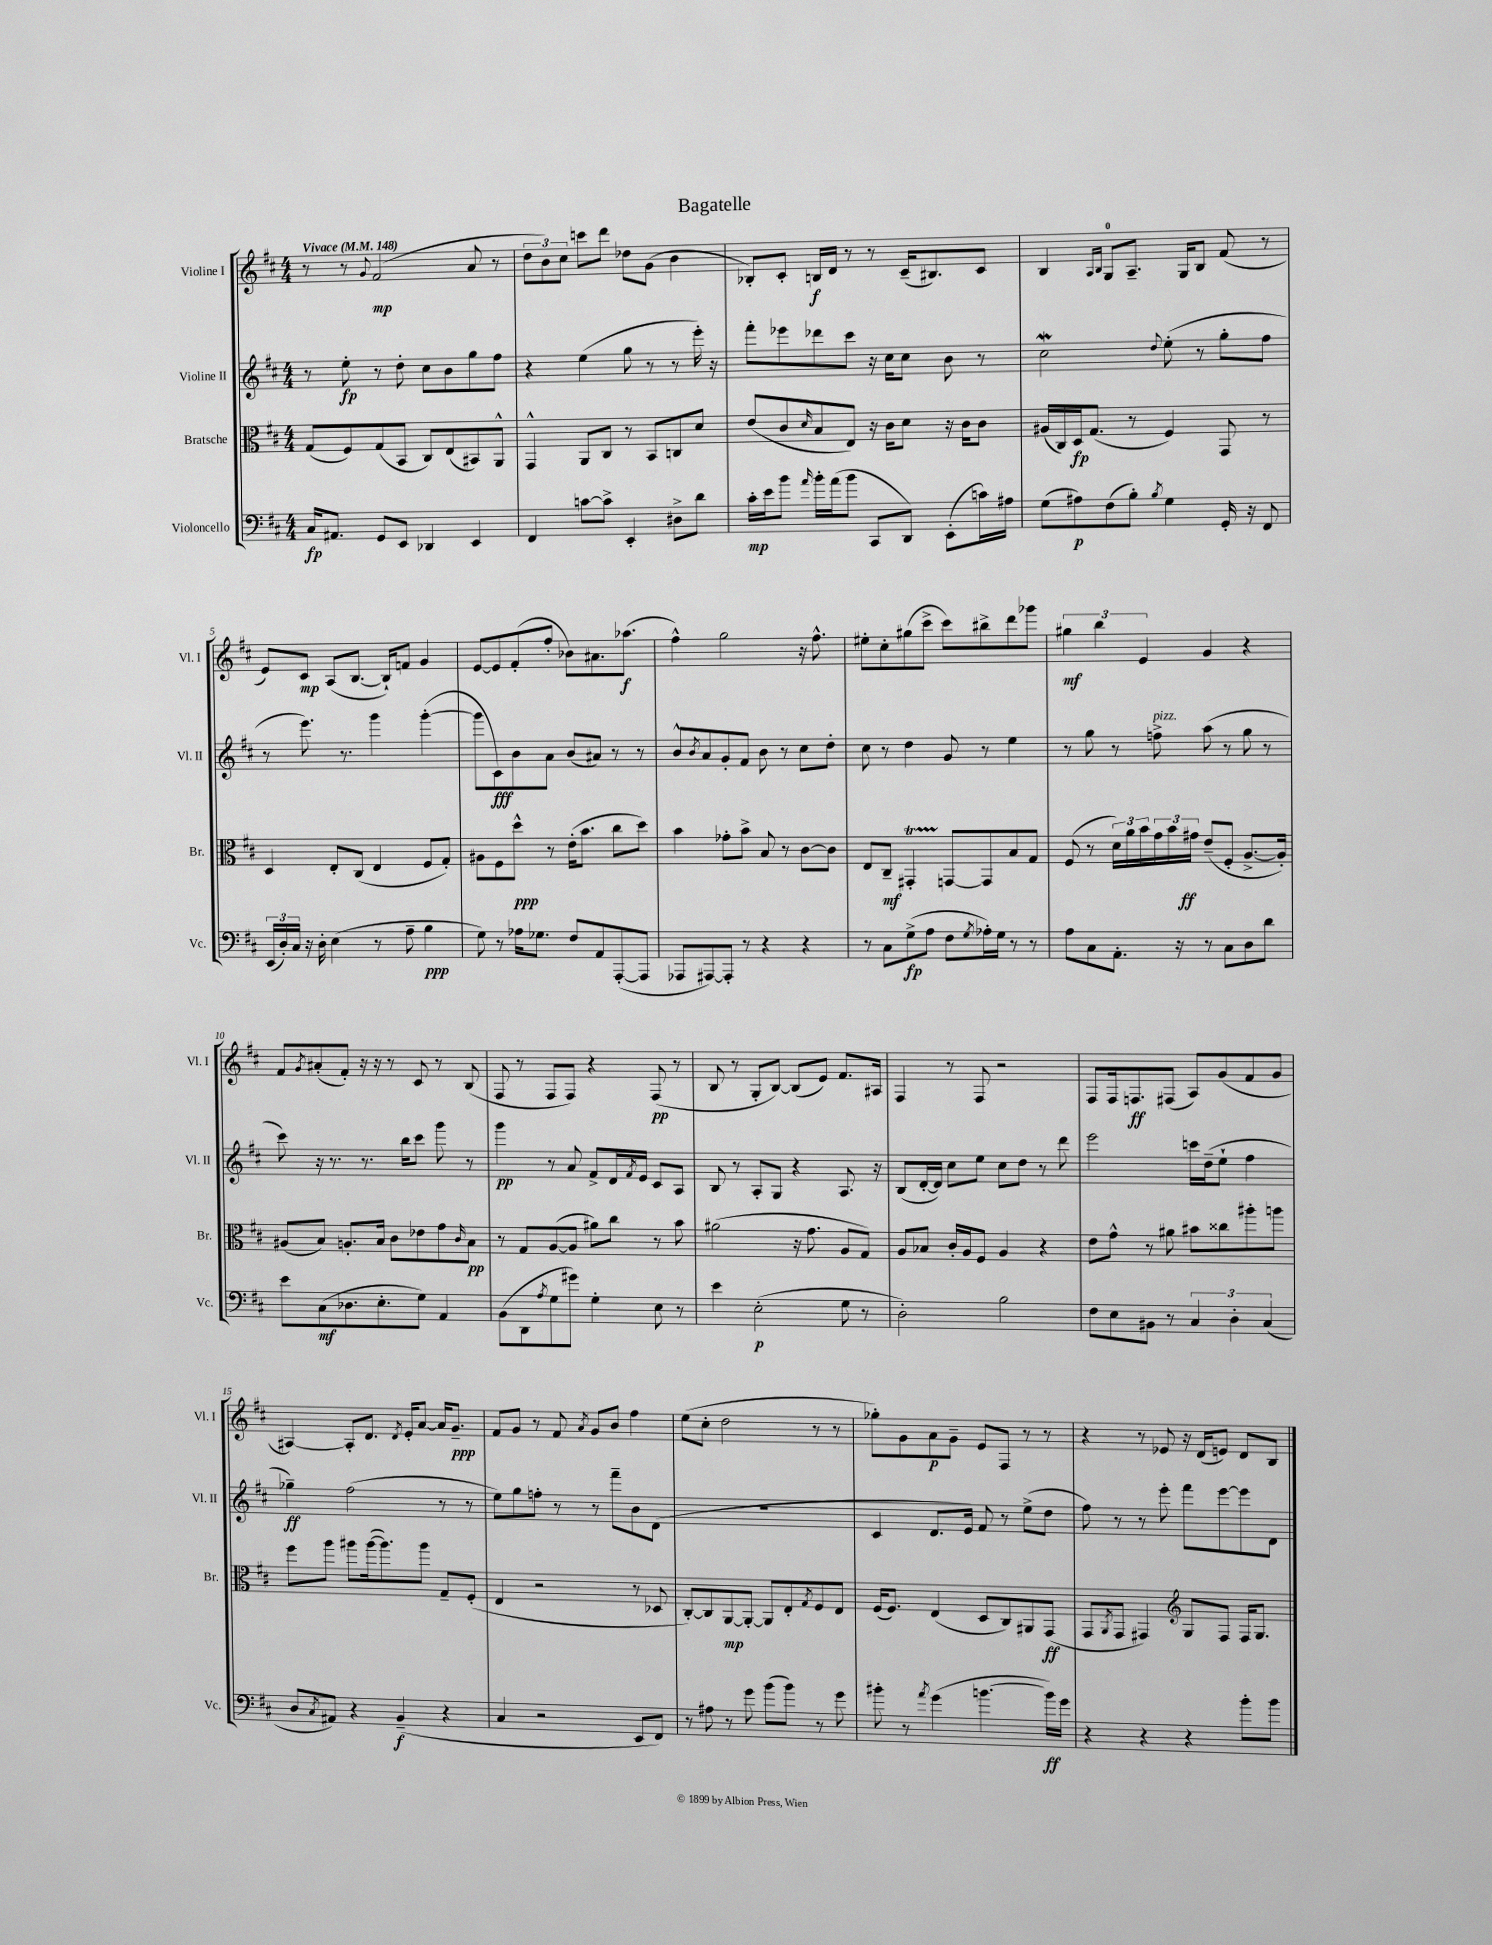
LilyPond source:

\header { title = "Bagatelle" }
<<
\new StaffGroup <<
\new Staff = "s0" \with { instrumentName = "Violine I" shortInstrumentName = "Vl. I" } {
    \clef treble \key d \major \numericTimeSignature \time 4/4 \tempo "Vivace" 4 = 148
    r8 r8 \appoggiatura { g'8 } fis'2\mp( a'8 r8 |
    \tuplet 3/2 { d''8 b'8) cis''8 } c'''8 d'''8 des''8 g'8( b'4 |
    bes8-.) cis'8-. b16\f d'16 r8 r8 cis'16--( bis8.) cis'8 |
    b4 \grace { a16 b16 } g8-0 a8.-- g16 b8 fis'8( r8 |
    e'8) cis'8\mp a8( b8.~ b16-!) f'8 g'4 |
    e'8~ e'8 fis'8-.( fis''8-. bes'8) ais'8. aes''8.\f( |
    fis''4-^) g''2 r16 fis''8.-^ |
    eis''8-. cis''8-. gis''8( cis'''8-> cis'''8) bis''8-> d'''8 ges'''8 |
    \tuplet 3/2 { gis''4\mf b''4 e'4 } g'4 r4 |
    fis'8 \acciaccatura { g'8 } ais'8-.( fis'8-.) r16 r16 r8 cis'8 r8 b8( |
    fis8 r8 fis8 fis8) r4 fis8\pp( r8 |
    b8 r8 g8-. b8~) b8( e'8) fis'8. ais16 |
    fis4 r8 fis8 r2 |
    fis8 fis16 f8.\ff fis8( a8) g'8( fis'8 g'8 |
    ais4~) ais8-. d'8. \acciaccatura { d'8 } e'16-. a'8~ a'16 g'8.--\ppp |
    fis'8 g'8 r8 fis'8 \acciaccatura { a'8 } g'8 b'8 fis''4 |
    e''8( cis''8-. d''2 r8 r8 |
    ges''8-.) g'8 a'8\p g'8-- e'8 fis8 r8 r8 |
    r4 r8 ees'8 r16 d'16( e'8) d'8 b8 \bar "|." |
}
\new Staff = "s1" \with { instrumentName = "Violine II" shortInstrumentName = "Vl. II" } {
    \clef treble \key d \major \numericTimeSignature \time 4/4
    r8 e''8-.\fp r8 d''8-. cis''8 b'8 g''8 fis''8 |
    r4 e''4( g''8 r8 r8 e'''16-.) r16 |
    fis'''8-. ees'''8 des'''8 cis'''8 r16 cis''16 cis''8 b'8 r8 |
    cis''2\mordent \appoggiatura { d''8 } e''8-.( r8 g''8-. fis''8 |
    r8 e'''8.) r8. g'''4 g'''4~-.( |
    g'''8 cis'8\fff) b'8 a'8 b'8( ais'8) r8 r8 |
    b'8-^ \acciaccatura { b'8 } a'8 g'8-. fis'8 b'8 r8 cis''8 d''8-. |
    cis''8 r8 d''4 g'8 r8 e''4 |
    r8 g''8 r8 f''8->^\markup { \italic "pizz." } a''8( r8 g''8 r8 |
    cis'''8) r16 r8. r8. b''16 cis'''8 g'''8 r8 |
    g'''4\pp r8 a'8 fis'8-> d'16 \acciaccatura { fis'8 } e'16 cis'8 a8 |
    b8 r8 a8-. g8 r4 a8. r16 |
    b8( d'16~-. d'16) cis''8 e''8 cis''8 d''8 r8 d'''8 |
    e'''2 c'''16 d''16--( e''8-! fis''4 |
    ges''4--\ff) fis''2( r8 r8 |
    e''8) g''8 f''8-. r8 r8 fis'''8-- b'8 d'8( |
    R1 |
    cis'4 d'8. e'16) fis'8 r8 e''8->( d''8 |
    fis''8) r8 r8 e'''8-. fis'''8 e'''8~ e'''8 d'8 \bar "|." |
}
\new Staff = "s2" \with { instrumentName = "Bratsche" shortInstrumentName = "Br." } {
    \clef alto \key d \major \numericTimeSignature \time 4/4
    g8( fis8) g8( b,8 cis8) e8( bis,8) a,8-^ |
    g,4-^ a,8 cis8 r8 b,8 c8 d'8 |
    e'8( cis'8 \grace { d'16 } b8 e8) r16 cis'16 d'8 r16 cis'16 cis'8 |
    ais16( cis16) d16\fp g8.( r8 fis4) g,8 r8 |
    d4 e8-. cis8( e4 fis8 g8-.) |
    ais8 fis8 d''8-^\ppp r8 e'16-.( b'8. cis''8 d''8) |
    b'4 ges'8-. b'8-> b8 r8 cis'8~ cis'8 |
    e8 cis8--\mf gis,4-.\startTrillSpan g,8~\stopTrillSpan g,8 b8 g8 |
    fis8( r8 \tuplet 3/2 { d'16) a'16 b'16 } \tuplet 3/2 { g'16 b'16 gis'16\ff } e'8--( fis8-. a8.~-> a16-.) |
    ais8( b8) a8.-. b16 cis'8 ees'8 g'8 \grace { cis'16 } b8\pp |
    r8 g8 a8~( a8 ais'8) cis''8 r8 b'8 |
    ais'2( r16 g'8. a8 g8) |
    a8 bes8 cis'16-. a16 fis8 a4 r4 |
    e'8 g'8-^ r8 ais'8 bis'8 cisis''8 ais''8-. a''8 |
    fis''8 a''8 ais''8 ais''16~( ais''8.) ais''8 g8-- fis8-.( |
    e4 r2 r8 des8 |
    cis8~-.) cis8 a,8~\mp a,8~-. a,8 e8-. \acciaccatura { g8 } fis8 e8 |
    fis16( fis8.) e4( d8 cis8) ais,8 g,8\ff( |
    g,8 \acciaccatura { a,8 } g,8 gis,4) \clef treble g8 fis8 fis16 g8. \bar "|." |
}
\new Staff = "s3" \with { instrumentName = "Violoncello" shortInstrumentName = "Vc." } {
    \clef bass \key d \major \numericTimeSignature \time 4/4
    cis16\fp ais,8. g,8 e,8 des,4 e,4 |
    fis,4 c'8~ c'8-> e,4-. dis8-> d'8 |
    cis'16-.\mp e'16 b'8 \grace { a'16 } b'16-. a'16( b'8 cis,8 d,8) e,8-.( c'16) ais16 |
    g8( ais8\p) fis8( b8-.) \acciaccatura { b8 } g4 g,16-. r16 fis,8 |
    \tuplet 3/2 { e,16( d16-.) cis16 } r16 d16-. e4( r8 a8-- b4\ppp |
    g8) r8 aes16 ges8. fis8 a,8 a,,8~-.( a,,8 |
    aes,,8 ais,,8~) ais,,8-. r8 r4 r4 |
    r8 cis8 g8->\fp( a8 fis8 \acciaccatura { g8 } aes16-.) g16 r8 r8 |
    a8 cis8 a,8.-. r16 r8 cis8 d8 d'8 |
    e'8 cis8\mf( des8. e8.-. g8) a,4 |
    b,8( d,8 \acciaccatura { a8 } g8 gis'8) g4-. e8 r8 |
    e'4 e2-.\p( g8 r8 |
    d2-.) b2 |
    fis8 e8 bis,8 r8 \tuplet 3/2 { cis4 d4-. cis4( } |
    d8 \acciaccatura { cis8 } ais,8) r4 b,4--\f( r4 |
    cis4 r2 e,8 fis,8) |
    r8 ais8 r8 g'8 b'8( b'8) r8 g'8 |
    bis'8-. r8 \acciaccatura { a'8 } g'4( b'4.~ b'16\ff) g'16 |
    r4 r4 r4 b'8-. b'8 \bar "|." |
}
>>
>>
